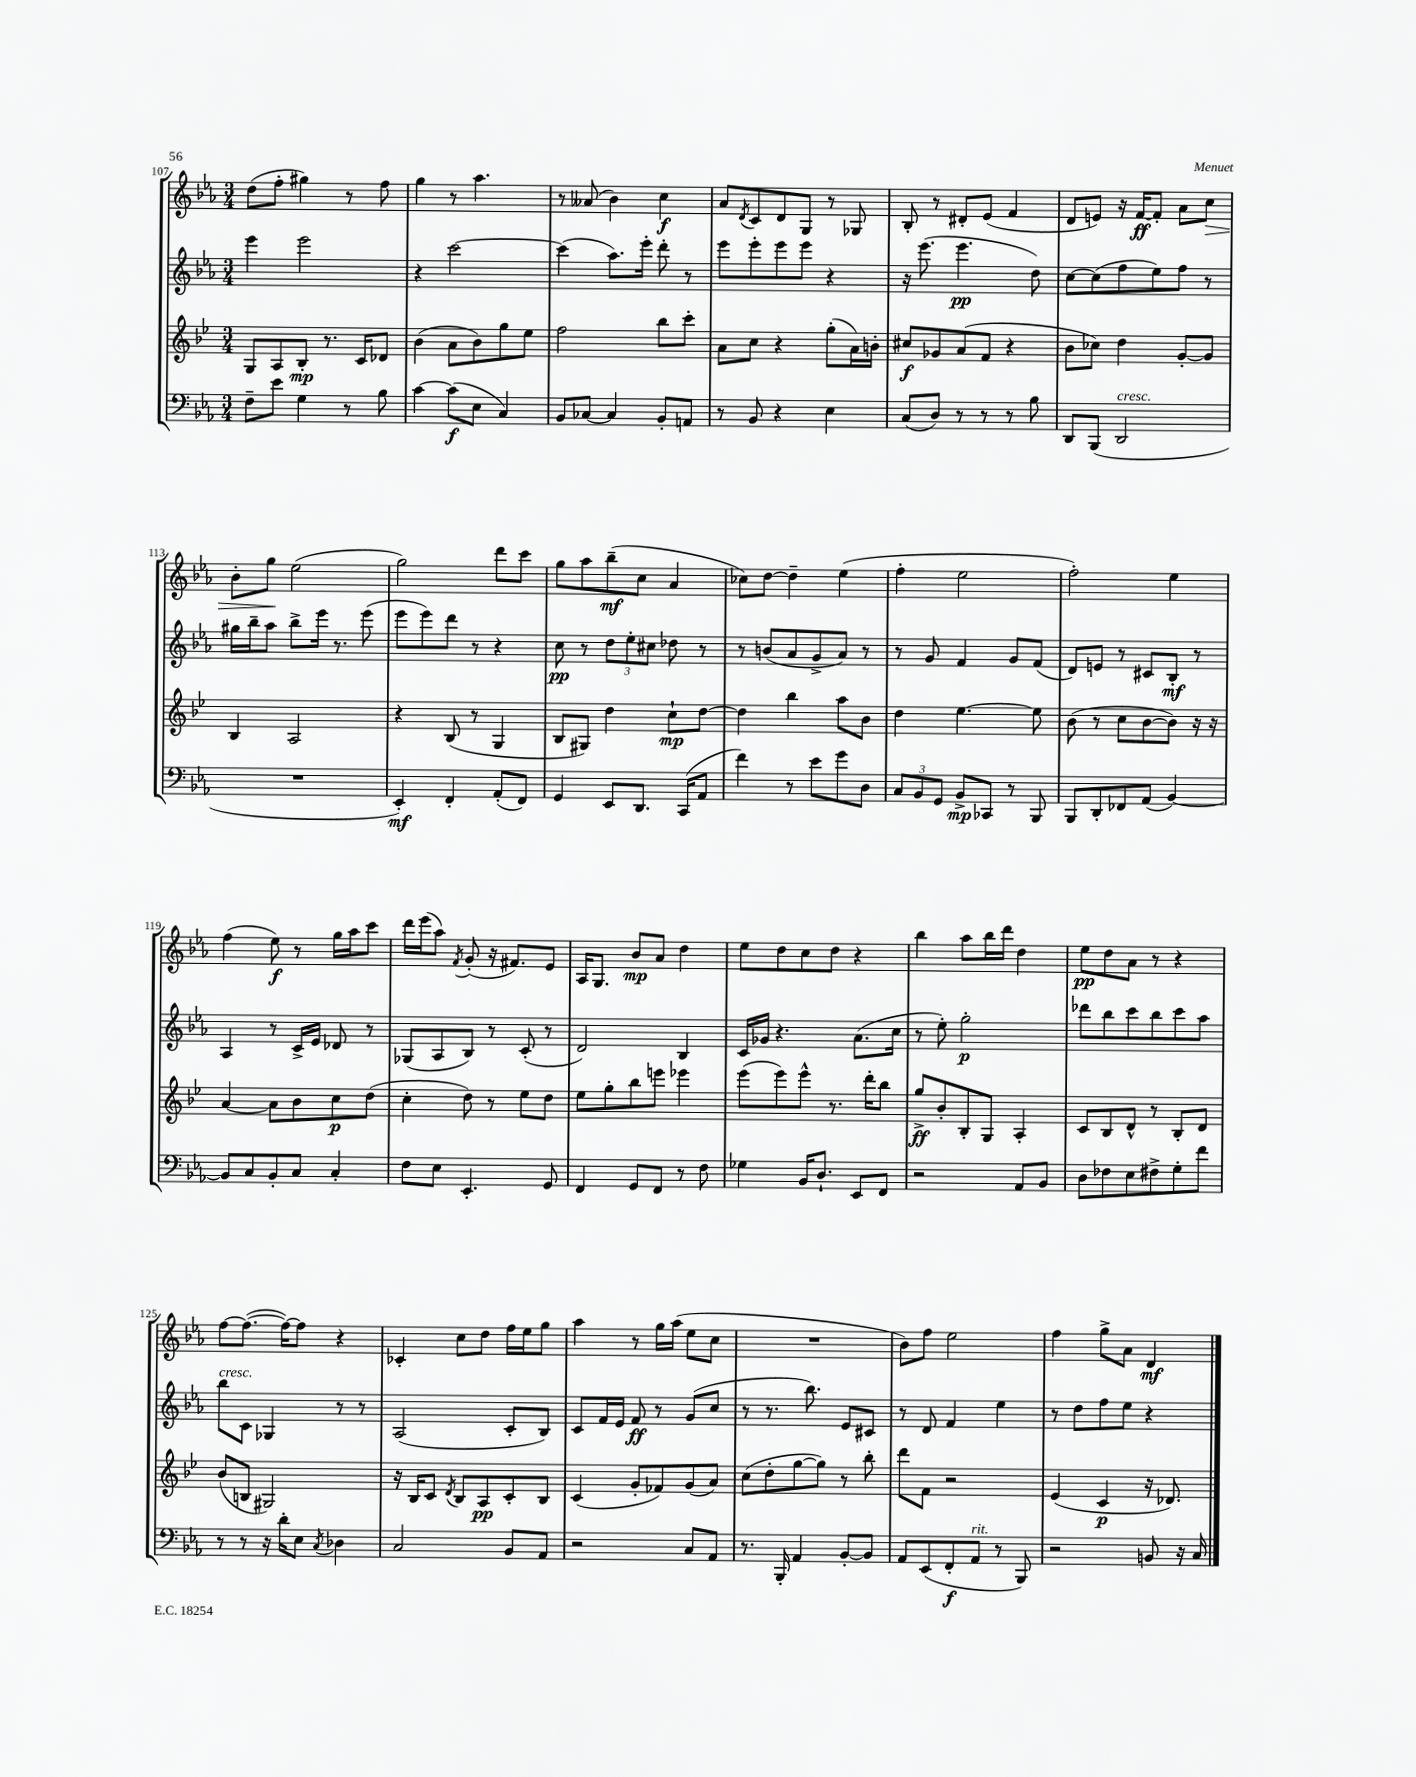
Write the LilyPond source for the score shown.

<<
\new StaffGroup <<
\new Staff = "s0" {
    \clef treble \key ees \major \numericTimeSignature \time 3/4
    d''8( f''8-. gis''4) r8 f''8 |
    g''4 r8 aes''4. |
    r8 aeses'8( bes'4) c''4\f |
    aes'8 \acciaccatura { d'8 } c'8 d'8 g8 r8 ges8 |
    bes8-. r8 dis'8-. ees'8( f'4 |
    d'8 e'8) r16 f'16~\ff f'8-. aes'8 c''8\> |
    bes'8-. g''8\! ees''2( |
    g''2) d'''8 c'''8 |
    g''8 aes''8 bes''8--\mf( c''8 aes'4 |
    ces''8) d''8~ d''4-- ees''4( |
    f''4-. ees''2 |
    f''2-.) ees''4 |
    f''4( ees''8\f) r8 g''16 aes''16 c'''8 |
    d'''16 ees'''16( aes''8) \acciaccatura { f'8 } g'8-.( r16 fis'8.) ees'8 |
    aes16 g8. bes'8\mp aes'8 d''4 |
    ees''8 d''8 c''8 d''8 r4 |
    bes''4 aes''8 bes''16 d'''16 d''4 |
    ees''8\pp d''8 aes'8 r8 r4 |
    f''8~ f''8.~( f''16~) f''8 r4 |
    ces'4-. c''8 d''8 f''16 ees''16 g''8 |
    aes''4 r8 g''16 aes''16( ees''8 c''8 |
    R2. |
    bes'8) f''8 ees''2 |
    f''4 g''8-> aes'8 d'4\mf \bar "|." |
}
\new Staff = "s1" {
    \clef treble \key ees \major \numericTimeSignature \time 3/4
    ees'''4 ees'''2 |
    r4 c'''2~ |
    c'''4( aes''8.) ees'''16-. d'''8-. r8 |
    ees'''8 ees'''8-. ees'''8 ees'''8 r4 |
    r16 ees'''8.( ees'''4.\pp d''8) |
    c''8~ c''8( f''8 ees''8) f''8 r8 |
    gis''16 bes''16-- aes''8 bes''8-> ees'''16 r8. ees'''8( |
    ees'''8 ees'''8) d'''8 r8 r4 |
    c''8\pp r8 \tuplet 3/2 { d''8 ees''8-. cis''8 } des''8 r8 |
    r8 b'8( aes'8 g'8-> aes'8) r8 |
    r8 g'8 f'4 g'8 f'8( |
    d'8) e'8 r8 cis'8 bes8-.\mf r8 |
    aes4 r8 c'16-> ees'16 des'8 r8 |
    ges8( aes8 bes8) r8 c'8-.( r8 |
    d'2) bes4 |
    c'16 ges'16 r4. aes'8.( c''16 |
    r8 ees''8-.) g''2-.\p |
    des'''8 bes''8 c'''8 bes''8 c'''8 aes''8 |
    bes''8^\markup { \italic "cresc." } c'8 ges4 r8 r8 |
    aes2( c'8-. bes8) |
    c'8 f'16 ees'16 f'8\ff r8 g'8( c''8 |
    r8 r8. bes''8.) ees'8 cis'8 |
    r8 d'8 f'4 ees''4 |
    r8 d''8 f''8 ees''8 r4 \bar "|." |
}
\new Staff = "s2" {
    \clef treble \key bes \major \numericTimeSignature \time 3/4
    g8 a8 bes8-.\mp r8. c'16 des'8 |
    bes'4( a'8 bes'8) g''8 ees''8 |
    f''2 bes''8 c'''8-. |
    a'8 c''8 r4 g''8-.( a'16) b'16-. |
    cis''8\f ges'8 a'8( f'8 r4 |
    bes'8 ces''8) d''4 g'8~-. g'8 |
    bes4 a2 |
    r4 bes8( r8 g4 |
    bes8 gis8) d''4 c''8-!\mp d''8~ |
    d''4 bes''4 a''8 bes'8 |
    d''4 ees''4.~ ees''8 |
    bes'8( r8 c''8 bes'8~ bes'8) r16 r16 |
    a'4~ a'8 bes'8 c''8\p d''8( |
    c''4-. d''8) r8 ees''8 d''8 |
    ees''8 g''8-. bes''8 e'''8 ees'''4 |
    ees'''8( ees'''8) ees'''8-^ r8. d'''16-. bes''8 |
    g''8->\ff bes'8-. bes8-. g8 a4-. |
    c'8 bes8 d'8-^ r8 bes8-. d'8 |
    bes'8( b8 gis2) |
    r16 bes16 c'8 \acciaccatura { d'8 } bes8 a8\pp c'8-. bes8 |
    c'4( g'8-. fes'8) g'8( a'8) |
    c''8( d''8-. g''8~ g''8) r8 bes''8-. |
    d'''8 f'8 r2 |
    ees'4( c'4\p r16 des'8.) \bar "|." |
}
\new Staff = "s3" {
    \clef bass \key ees \major \numericTimeSignature \time 3/4
    f8-- ees'8 g4 r8 bes8 |
    c'4~ c'8\f( ees8 c4) |
    bes,8 ces8~ ces4 bes,8-. a,8 |
    r8 bes,8 r4 ees4 |
    c8( d8) r8 r8 r8 bes8 |
    d,8 bes,,8( d,2^\markup { \italic "cresc." } |
    R2. |
    ees,4-.\mf) f,4-. aes,8-.( f,8) |
    g,4 ees,8 d,8. c,16( aes,8 |
    f'4) r8 ees'8 g'8 d8 |
    \tuplet 3/2 { c8 bes,8 g,8 } bes,8->\mp ces,8 r8 bes,,8 |
    bes,,8 d,8-. fes,8 aes,8( bes,4~) |
    bes,8 c8 bes,8-. c8 c4-. |
    f8 ees8 ees,4.-. g,8 |
    f,4 g,8 f,8 r8 f8 |
    ges4 bes,16 d8.-! ees,8 f,8 |
    r2 aes,8 bes,8 |
    d8 fes8 ees8 fis8-> g8-. f'8 |
    r8 r8 r16 d'16-. ees8 \acciaccatura { c8 } des4 |
    c2 bes,8 aes,8 |
    r2 c8 aes,8 |
    r8. bes,,16-. aes,4 bes,8~-. bes,8 |
    aes,8 ees,8( f,8-.\f aes,8^\markup { \italic "rit." } r8 bes,,8) |
    r2 b,8 r16 c16 \bar "|." |
}
>>
>>
\layout { \context { \Score currentBarNumber = #107 } }
